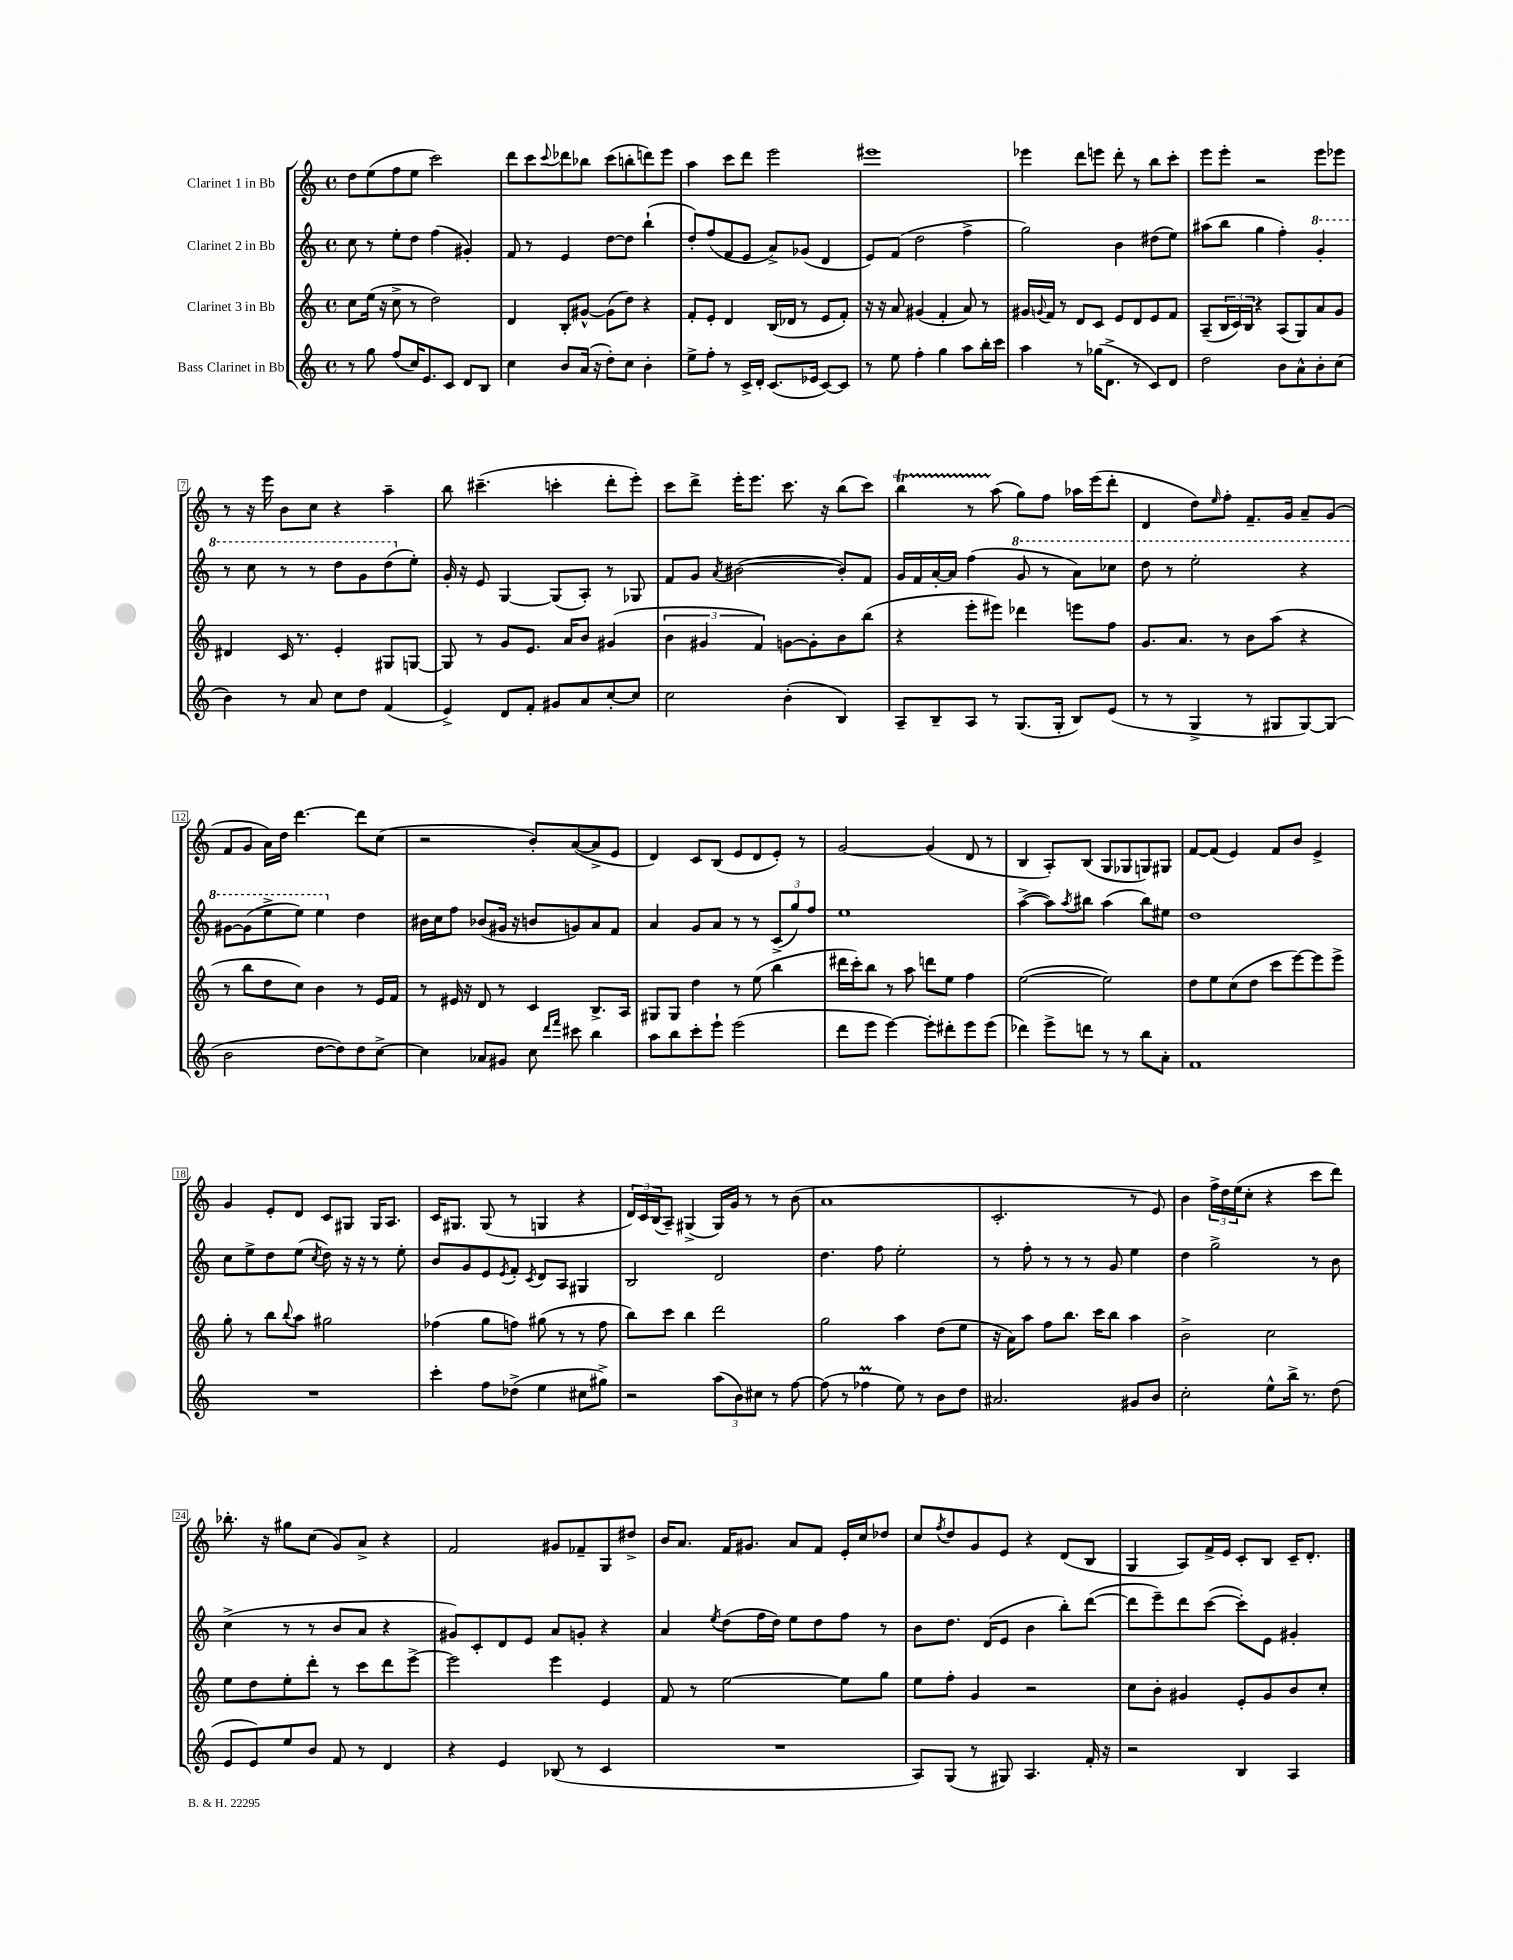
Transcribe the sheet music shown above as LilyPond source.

<<
\new StaffGroup <<
\new Staff = "s0" \with { instrumentName = "Clarinet 1 in Bb" } {
    \clef treble \key c \major \defaultTimeSignature \time 4/4
    d''8 e''8( f''8 e''8 c'''2) |
    d'''8 c'''8 \appoggiatura { c'''8 } des'''8 bes''8 c'''8( b''8-. d'''8) e'''8 |
    a''4 c'''8 d'''8 e'''2 |
    eis'''1 |
    ees'''4 d'''8 e'''8 d'''8-. r8 b''8 c'''8-. |
    e'''8 e'''8-. r2 e'''8 ees'''8 |
    r8 r16 e'''16 b'8 c''8 r4 a''4-- |
    b''8 cis'''4.--( c'''4-. d'''8-. e'''8-.) |
    c'''8 d'''8-> e'''16-. e'''8. c'''8. r16 b''8( c'''8) |
    b''4\startTrillSpan r8 a''8\stopTrillSpan( g''8) f''8 aes''16 e'''16( d'''8-. |
    d'4 d''8) \grace { e''16 } f''8-. f'8.-- g'16 a'8-- g'8( |
    f'8 g'8 a'16) d''16 d'''4.~ d'''8 c''8( |
    r2 b'8-.) a'8~( a'8-> e'8 |
    d'4) c'8 b8( e'8 d'8 e'8-.) r8 |
    g'2~ g'4( d'8 r8 |
    b4 a8-.) b8( g8 ges8 g8) gis8 |
    f'8~ f'8( e'4) f'8 b'8 e'4-> |
    g'4 e'8-. d'8 c'8 gis8 gis16 a8. |
    c'16 gis8. gis8( r8 g4 r4 |
    \tuplet 3/2 { d'16) c'16 b16( } a8--) gis4->( gis16) g'16 r8 r8 b'8( |
    a'1 |
    c'2.-. r8 e'8) |
    b'4 \tuplet 3/2 { f''16-> d''16 e''16( } c''8-. r4 c'''8 d'''8) |
    bes''8.-. r16 gis''8 c''8( g'8) a'8-> r4 |
    f'2 gis'8 fes'8-- g8 dis''8-> |
    b'16 a'8. f'16 gis'8. a'8 f'8 e'16-. c''16 des''8 |
    c''8 \acciaccatura { f''8 } d''8 g'8 e'8 r4 d'8( b8 |
    g4 a8) f'16-> e'16 c'8-. b8 c'16-- d'8.-. \bar "|." |
}
\new Staff = "s1" \with { instrumentName = "Clarinet 2 in Bb" } {
    \clef treble \key c \major \defaultTimeSignature \time 4/4
    c''8 r8 e''8-. d''8 f''4( gis'4-.) |
    f'8 r8 e'4 d''8~ d''8 b''4-!( |
    d''8-.) f''8( f'8 e'8 a'8->) ges'8( d'4 |
    e'8) f'8( d''2 f''4-> |
    g''2) b'4 dis''8( e''8) |
    ais''8( b''8 g''4 f''4-.) \ottava #1 g''4-. |
    r8 c'''8 r8 r8 d'''8 g''8 d'''8( \ottava #0 e''8-.) |
    g'16-. r16 e'8 g4~ g8( a8-.) r8 ges8 |
    f'8 g'8 \acciaccatura { a'8 } bis'2~( bis'8-.) f'8 |
    g'16 f'16 a'16~-. a'16 f''4( \ottava #1 g''8 r8 a''8) ces'''8 |
    d'''8 r8 e'''2-. r4 |
    gis''8~ gis''8( e'''8-> e'''8) e'''4 \ottava #0 d''4 |
    bis'16 c''16 f''8 bes'8( gis'16 r16 b'8 g'8) a'8 f'8 |
    a'4 g'8 a'8 r8 r8 \tuplet 3/2 { c'8->( g''8) f''8 } |
    e''1 |
    a''4~->( a''8) \acciaccatura { a''8 } bis''8 a''4( bis''8) eis''8 |
    d''1 |
    c''8 e''8-> d''8 e''8( \acciaccatura { c''8 } d''8) r16 r16 r8 e''8-. |
    b'8 g'8 e'8 \acciaccatura { e'8 } f'8-. \acciaccatura { c'8 } d'8 a8 gis4 |
    b2 d'2 |
    d''4. f''8 e''2-. |
    r8 f''8-. r8 r8 r8 g'8 e''4 |
    d''4 g''2-> r8 b'8 |
    c''4->( r8 r8 b'8 a'8 r4 |
    gis'8) c'8-. d'8 e'8 a'8 g'8-. r4 |
    a'4 \acciaccatura { e''8 } d''8( f''16 d''16) e''8 d''8 f''8 r8 |
    b'8 d''8. d'16( e'8 b'4 b''8-.) d'''8~( |
    d'''8 e'''8--) d'''8 c'''8~( c'''8-.) e'8 gis'4-. \bar "|." |
}
\new Staff = "s2" \with { instrumentName = "Clarinet 3 in Bb" } {
    \clef treble \key c \major \defaultTimeSignature \time 4/4
    c''8 e''16( r16 c''8-> r8 d''2) |
    d'4 b8-. gis'8~-^ gis'8( d''8) r4 |
    f'8-. e'8-. d'4 b16( des'16 r8 e'8 f'8-.) |
    r16 r16 a'8 gis'4( f'4-. a'8) r8 |
    gis'16 \appoggiatura { g'8 } f'16 r8 d'8 c'8 e'8 d'8 e'8 f'8 |
    a8--( \tuplet 3/2 { b16 c'16) b16 } r4 a8( g8) a'8 g'8 |
    dis'4 c'16 r8. e'4-. gis8 g8~ |
    g8 r8 g'8 e'8. a'16 b'8 gis'4( |
    \tuplet 3/2 { b'4 gis'4 f'4) } g'8~ g'8-. b'8 b''8( |
    r4 e'''8-. eis'''8) des'''4 e'''8 f''8 |
    g'8. a'8. r8 b'8 a''8( r4 |
    r8 b''8 d''8 c''8) b'4 r8 e'16 f'16 |
    r8 eis'16 r16 d'8 r8 c'4 b8.-> a16 |
    gis8 gis8 d''4 r8 e''8( b''4 |
    dis'''16 c'''16-.) b''8 r8 a''8 d'''8 e''8 f''4 |
    e''2~( e''2) |
    d''8 e''8 c''8( d''8 c'''8 e'''8~) e'''8 e'''8-> |
    g''8-. r8 b''8 \appoggiatura { b''8 } a''8 gis''2 |
    fes''4( g''8 f''8) gis''8( r8 r8 f''8 |
    b''8) c'''8 b''4 d'''2 |
    g''2 a''4 d''8( e''8 |
    r16 a'16) a''8 f''8 b''8. c'''16 b''8 a''4 |
    b'2-> c''2 |
    e''8 d''8 e''8-. d'''8-. r8 c'''8 d'''8 e'''8~-> |
    e'''2 e'''4 e'4 |
    f'8 r8 e''2~ e''8 g''8 |
    e''8 f''8-. g'4 r2 |
    c''8 b'8-. gis'4 e'8-. gis'8 b'8 c''8-. \bar "|." |
}
\new Staff = "s3" \with { instrumentName = "Bass Clarinet in Bb" } {
    \clef treble \key c \major \defaultTimeSignature \time 4/4
    r8 g''8 f''8( c''16) e'8. c'8 d'8 b8 |
    c''4 b'8 a'16( r16 d''8-.) c''8 b'4-. |
    e''8-> f''8-. r8 c'16-> d'16-. c'8.( ees'16 c'8~) c'8 |
    r8 e''8 f''4-. g''4 a''8 b''16-. c'''16 |
    a''4 r8 ges''16( d'8.-> r8 c'8) d'8 |
    d''2 b'8 a'8-^ b'8-. c''8( |
    b'4) r8 a'8 c''8 d''8 f'4( |
    e'4->) d'8 f'8-. gis'8 a'8 c''8~-. c''8 |
    c''2 b'4-.( b4) |
    a8-- b8-- a8 r8 g8.( g16-. b8) e'8( |
    r8 r8 g4-> r8 gis8 gis8~) gis8( |
    b'2 d''8~ d''8) d''8 c''8~-> |
    c''4 aes'8 gis'8 c''8 \grace { d'''16 f'''16 } cis'''8 b''4 |
    a''8 b''8 c'''8-. e'''8-! e'''2( |
    d'''8 e'''8 e'''4~) e'''8-. dis'''8-. e'''8 e'''8( |
    des'''4) e'''8-> d'''8 r8 r8 b''8 a'8-. |
    f'1 |
    R1 |
    c'''4-. f''8 des''8->( e''4 cis''8 gis''8->) |
    r2 \tuplet 3/2 { a''8( b'8) cis''8 } r8 f''8~ |
    f''8( r8 fes''4\prall e''8) r8 b'8 d''8 |
    ais'2. gis'8 b'8 |
    c''2-. e''8-^ b''16-> r8. d''8( |
    e'8 e'8) e''8 b'8 f'8 r8 d'4 |
    r4 e'4 bes8( r8 c'4 |
    R1 |
    a8) g8( r8 gis8) a4. f'16-. r16 |
    r2 b4 a4 \bar "|." |
}
>>
>>
\layout { \context { \Score \override BarNumber.stencil = #(make-stencil-boxer 0.1 0.3 ly:text-interface::print) } }
